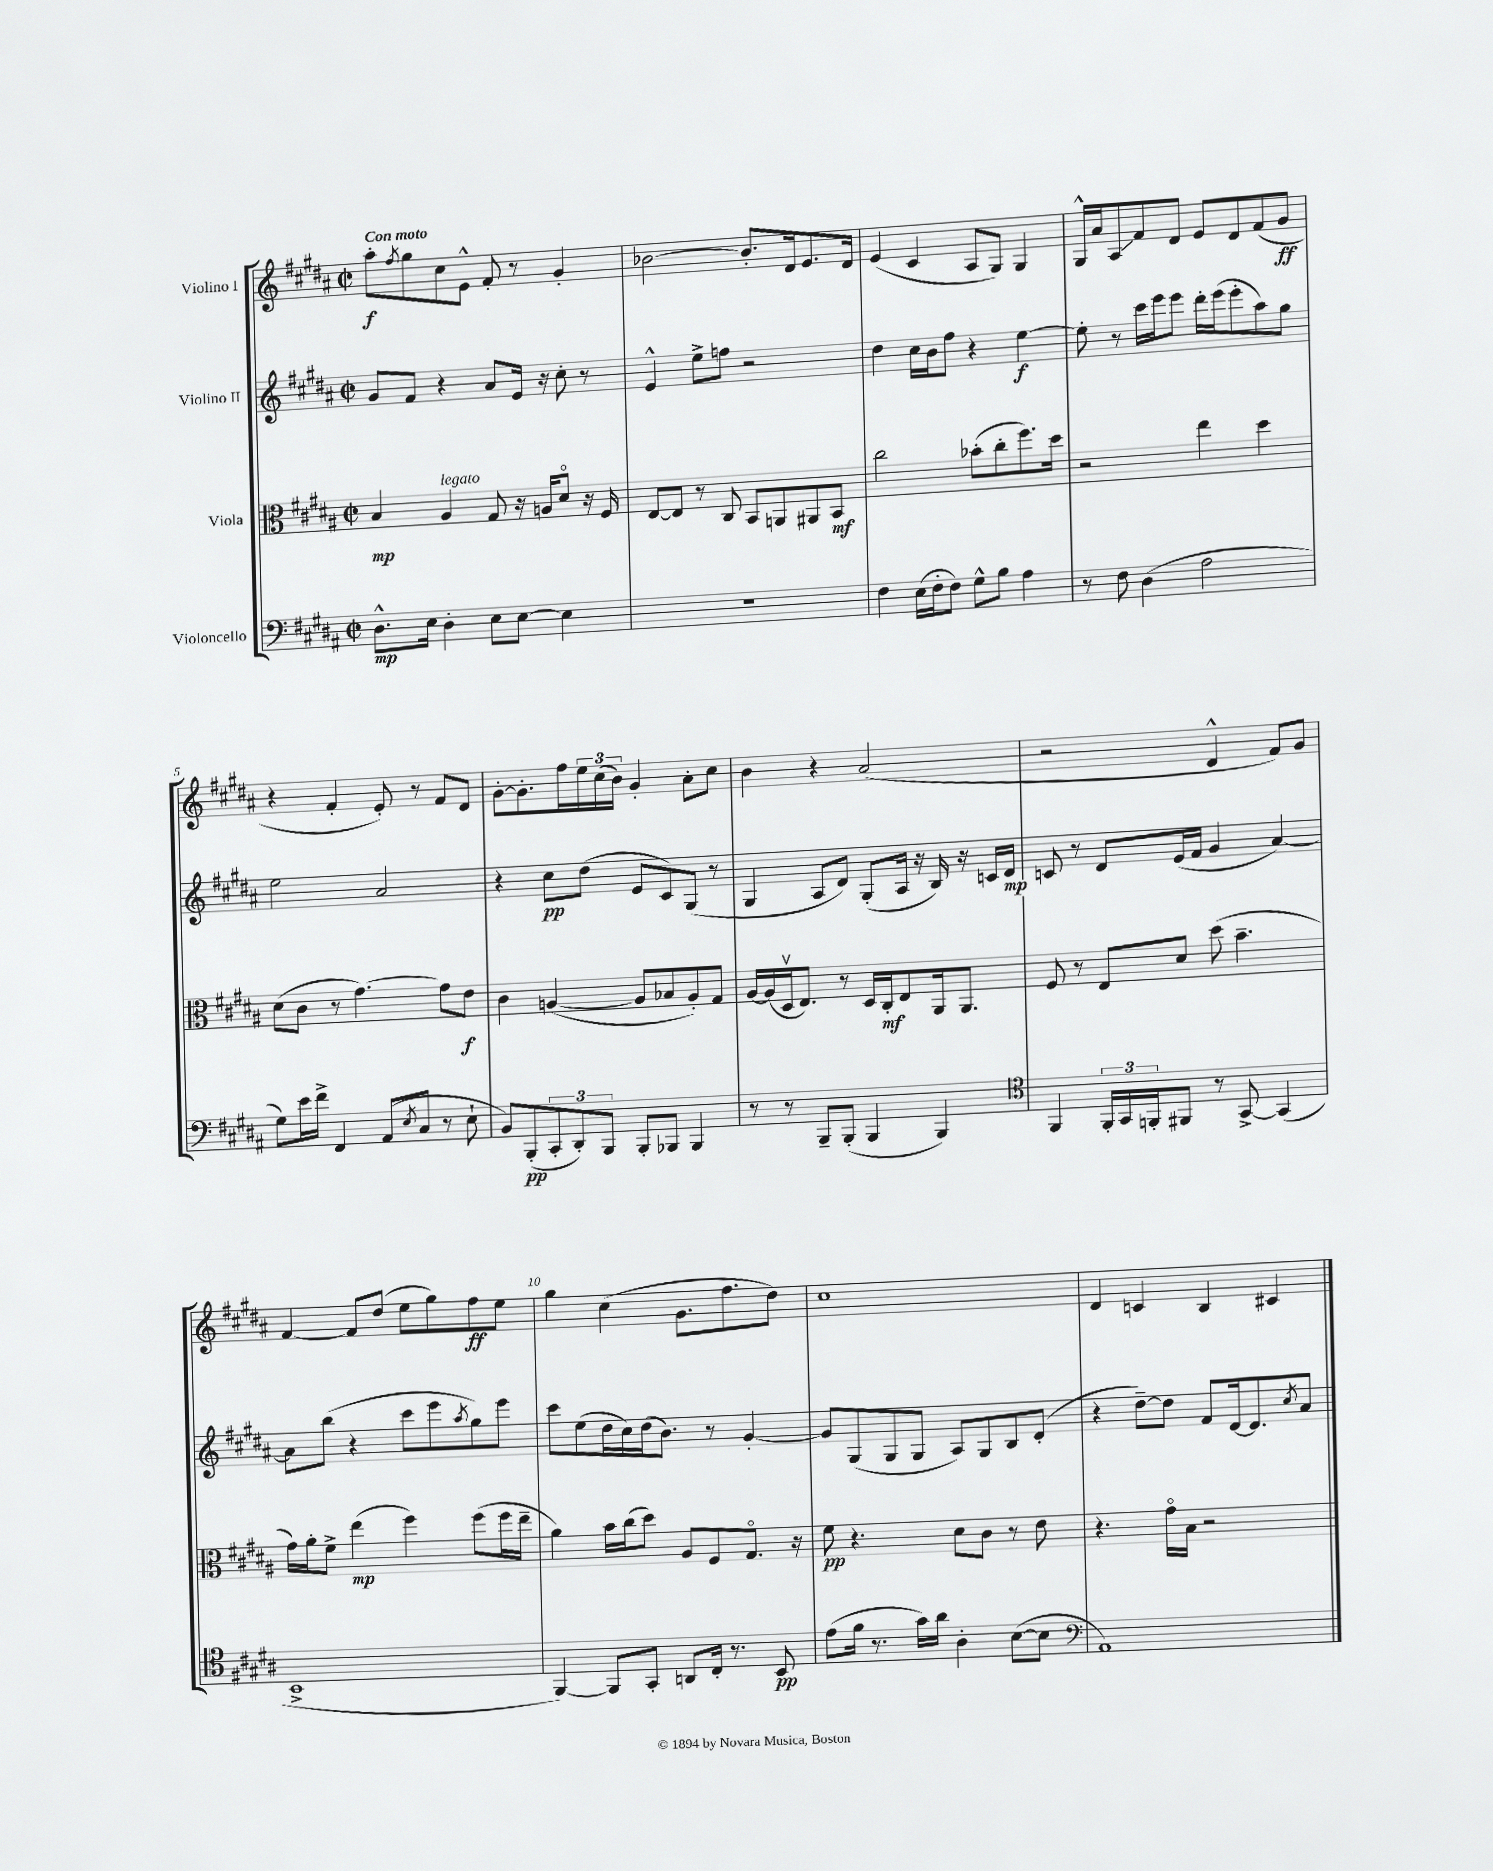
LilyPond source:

<<
\new StaffGroup <<
\new Staff = "s0" \with { instrumentName = "Violino I" } {
    \clef treble \key b \major \defaultTimeSignature \time 2/2 \tempo "Con moto"
    ais''8-.\f \acciaccatura { fis''8 } gis''8 cis''8 e'8-^ fis'8-. r8 gis'4-. |
    bes'2~ bes'8.-. dis'16 e'8. dis'16 |
    e'4( cis'4 ais8 gis8) gis4 |
    gis16-^ ais'16 ais8\glissando fis'8 dis'8 e'8 dis'8 fis'8( gis'8\ff |
    r4 fis'4-. e'8-.) r8 fis'8 dis'8 |
    gis'8~-. gis'8.-. fis''16 \tuplet 3/2 { e''16 cis''16( b'16) } gis'4-. ais'8-. cis''8 |
    b'4 r4 ais'2( |
    r2 dis'4-^ fis'8) gis'8 |
    fis'4~ fis'8 dis''8( e''8 gis''8) fis''8\ff e''8 |
    gis''4 cis''4( gis'8. fis''8. dis''8) |
    cis''1 |
    dis'4 c'4 b4 cis'4 \bar "|." |
}
\new Staff = "s1" \with { instrumentName = "Violino II" } {
    \clef treble \key b \major \defaultTimeSignature \time 2/2
    gis'8 fis'8 r4 ais'8 e'16 r16 cis''8-. r8 |
    e'4-^ e''8-> f''8 r2 |
    dis''4 cis''16 b'16 fis''8 r4 e''4~\f |
    e''8-. r8 cis'''16 e'''16 e'''8 dis'''16-. e'''16( e'''8-. ais''8) gis''8 |
    e''2 ais'2 |
    r4 cis''8\pp dis''8( e'8 cis'8) gis8( r8 |
    gis4 ais8 dis'8) gis8-.( ais16 r16 b16) r16 c'16 dis'16\mp |
    c'8 r8 dis'8 e'16( fis'16 gis'4 ais'4~) |
    ais'8 b''8( r4 cis'''8 e'''8 \acciaccatura { ais''8 } gis''8) e'''8 |
    cis'''8 e''8( dis''16 cis''16) dis''16( b'8.) r8 gis'4~-. |
    gis'8 gis8( gis8 gis8 ais8) gis8 b8 dis'8-.( |
    r4 dis''8~--) dis''8 fis'8 dis'16~ dis'8. \acciaccatura { cis''8 } ais'8 \bar "|." |
}
\new Staff = "s2" \with { instrumentName = "Viola" } {
    \clef alto \key b \major \defaultTimeSignature \time 2/2
    b4\mp ais4^\markup { \italic "legato" } gis8 r16 a16 dis'8\flageolet r16 fis16 |
    e8~ e8 r8 cis8 b,8 a,8 ais,8 b,8\mf |
    cis''2 bes'8-.( cis''8-. fis''8.) dis''16 |
    r2 e''4 dis''4 |
    dis'8( cis'8 r8 gis'4.~) gis'8 e'8\f |
    cis'4 a4~( a8 bes8 a8-.) gis8 |
    ais16~ ais16( dis16\upbow e8.) r8 dis16 cis16-.\mf e8 ais,16 ais,8. |
    fis8 r8 e8 dis'8 dis''8( b'4.-- |
    gis'16) ais'16-. fis'8-> e''4\mp( fis''4) fis''8( fis''16 e''16-- |
    ais'4) b'16 cis''16( dis''8) ais8 fis8 gis8.\flageolet r16 |
    fis'8\pp r4. dis'8 cis'8 r8 e'8 |
    r4. gis'16\flageolet b16 r2 \bar "|." |
}
\new Staff = "s3" \with { instrumentName = "Violoncello" } {
    \clef bass \key b \major \defaultTimeSignature \time 2/2
    dis8.-^\mp e16 dis4-. e8 e8~ e4 |
    r1 |
    fis4 e16( fis16-. fis8) gis8-^ b8 ais4 |
    r8 fis8 dis4( ais2 |
    gis8) e'16 fis'16-> fis,4 ais,8( \acciaccatura { e8 } cis8 r8 e8-! |
    b,8) b,,8-.\pp( \tuplet 3/2 { cis,8-. dis,8-.) b,,8 } b,,8-. bes,,8 bes,,4 |
    r8 r8 b,,8-- b,,8-.( b,,4 b,,4) |
    \clef tenor fis,4 \tuplet 3/2 { fis,16-. gis,16 f,16-. } fis,8 r8 gis,8~-> gis,4( |
    b,1-> |
    fis,4~) fis,8 gis,8-. a,8 cis16-. r8. b,8\pp |
    e'8( fis'16 r8. gis'16) ais'16 ais4-. b8~( b8 |
    \clef bass ais,1) \bar "|." |
}
>>
>>
\layout { \context { \Score \override BarNumber.break-visibility = ##(#f #t #t) barNumberVisibility = #(every-nth-bar-number-visible 5) } }
